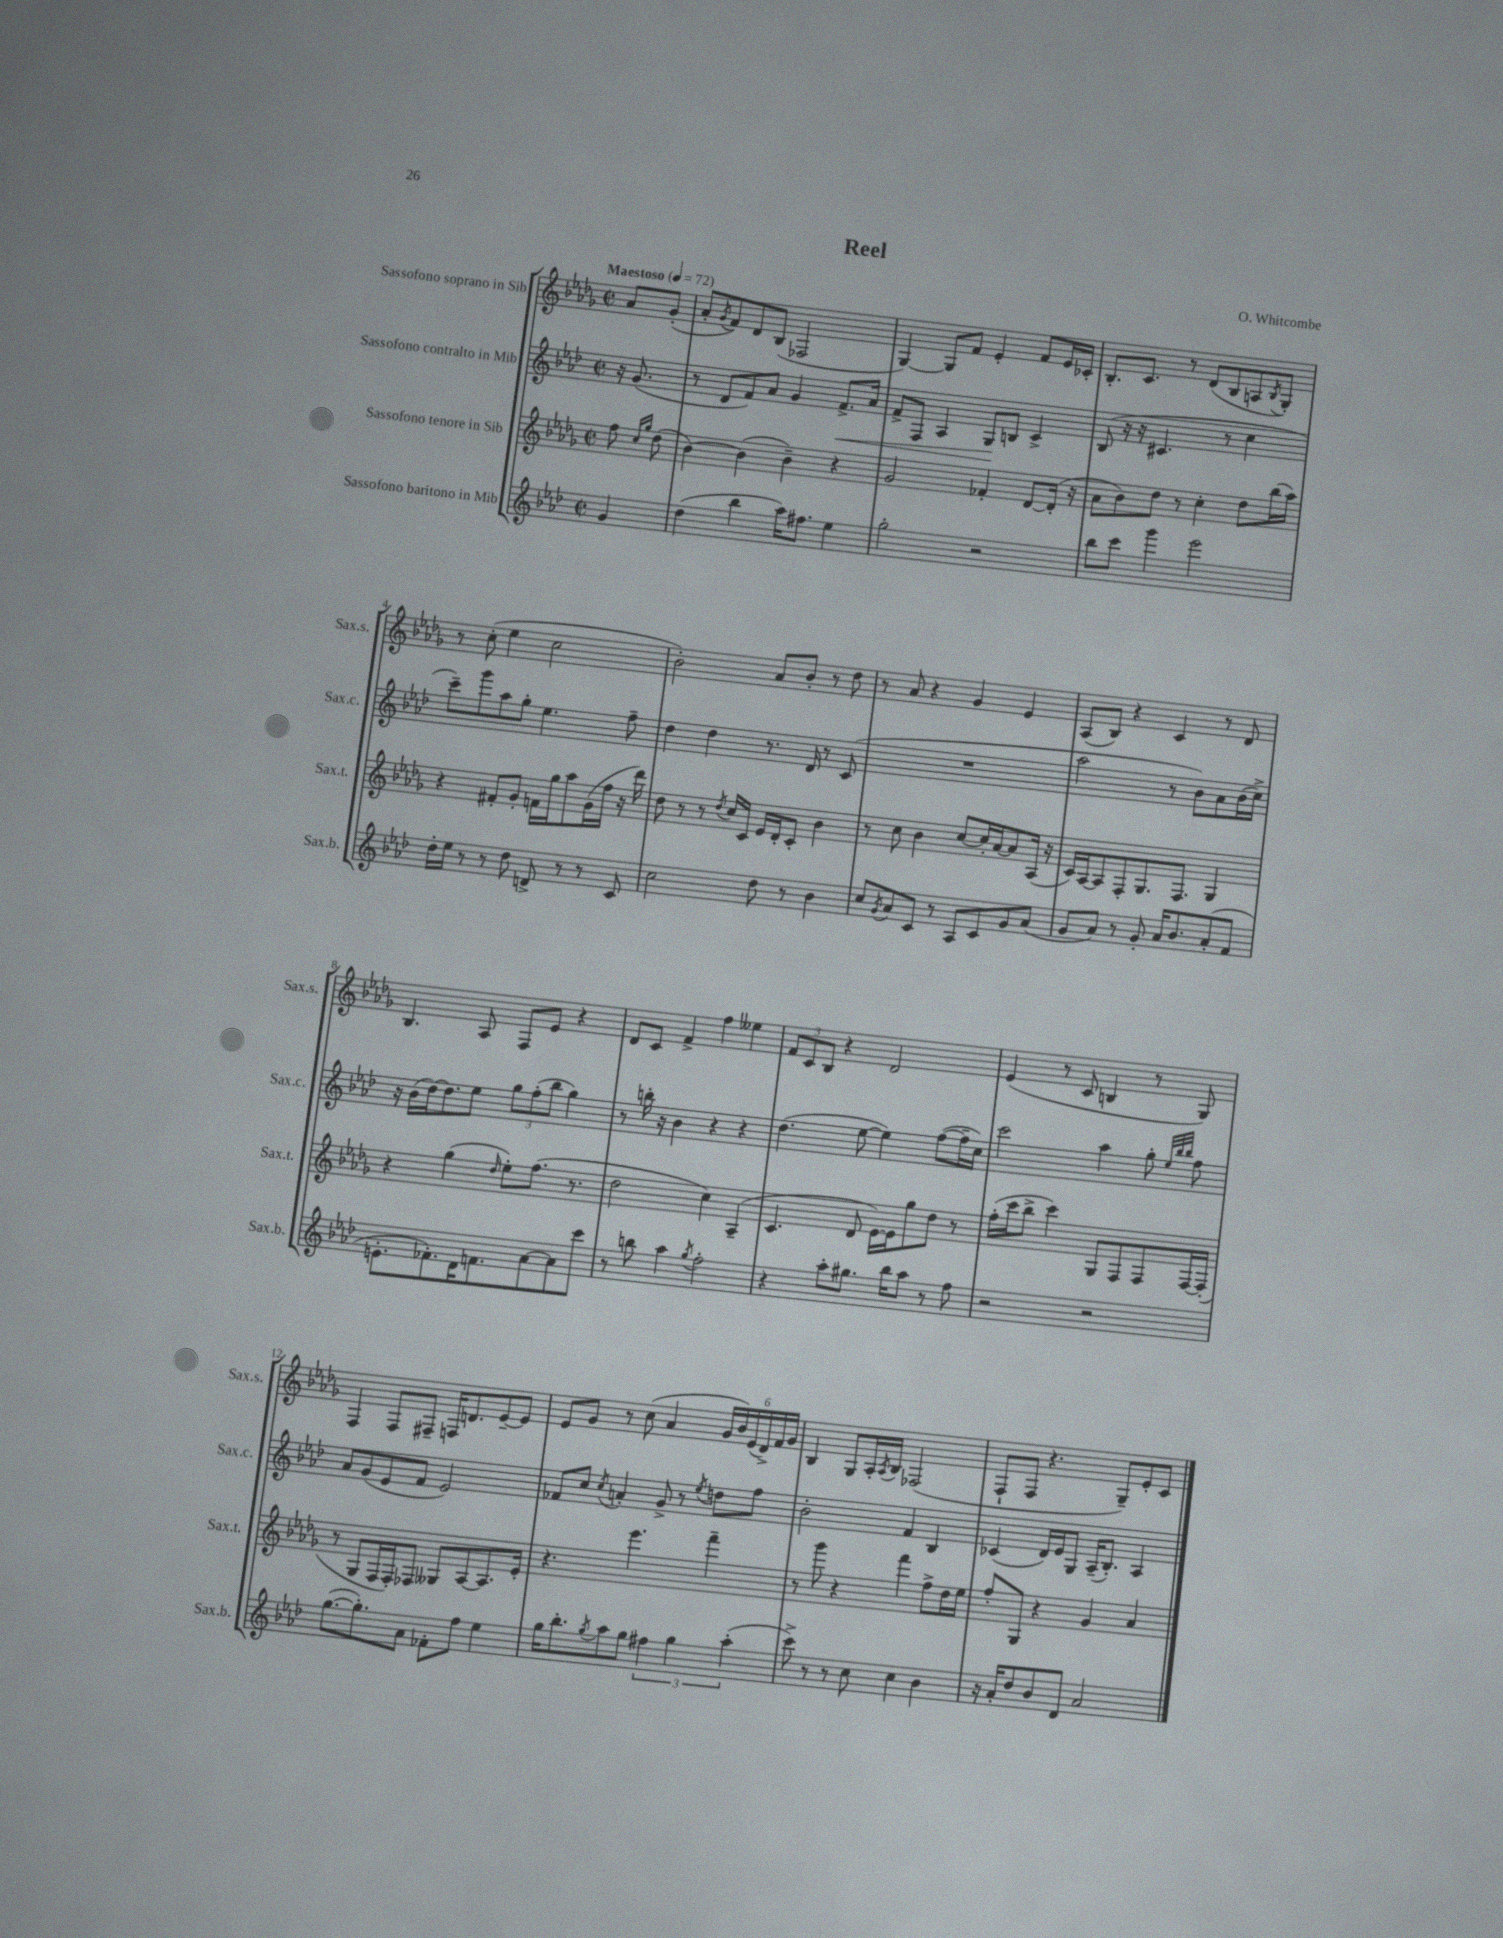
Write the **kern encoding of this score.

**kern	**kern	**kern	**kern
*staff4	*staff3	*staff2	*staff1
*clefG2	*clefG2	*clefG2	*clefG2
*k[b-e-a-d-]	*k[b-e-a-d-g-]	*k[b-e-a-d-]	*k[b-e-a-d-g-]
*M2/2	*M2/2	*M2/2	*M2/2
*met(c|)	*met(c|)	*met(c|)	*met(c|)
*MM72	*MM72	*MM72	*MM72
4g/	8ff\	16r	8a-/L
.	.	(8.g/	.
.	16qqcc/LL	.	.
.	16qqgg-/JJ	.	.
.	(8dd-\	.	(8g-'/J
=	=	=	=
(4dd-\	[4b-\)	8r	8a-'/L
.	.	.	8qg-/
.	.	8d-/L	8f/)
4bb-\	(4b-\]	8f/)	8d-/
.	.	8a-/J	(8B-/J
16aa-\LK)	4b-~\)	4g/	2F-/
8.ff#\J	.	.	.
4ee-\	4r	8.f^/L	.
.	.	16a-/Jk	.
=	=	=	=
2gg'\	2g-/	8f^/L	[4G-/)
.	.	8F/J	.
.	.	4A-/	8G-/]L
.	.	.	8f/J
2r	4f-'/	8G/L	4e-'/
.	.	8B/J	.
.	[8d-/L	4c^/	8f/L
.	(16d-'/]Jk	.	16e-/L
.	16r	.	16c-'/JJ
=	=	=	=
8bb-\L	8a-\L	(8B-/	8.B-'/L
8ccc\J	8b-\)	16r	.
.	.	16r	8.c/J
4ggg\	8dd-\J	4.c#/	.
.	8r	.	8r
2eee-\	4cc'\	.	(8d-/L
.	.	8r	8B-/
.	8dd-\L	4cc\	8A/
.	.	.	8qB-/
.	(16bb-\L	.	8G-'/J)
.	16aa-\JJ)	.	.
=	=	=	=
16dd-'\LL	4r	8ccc~\L)	8r
16ee-\JJ	.	.	.
8r	.	8ggg\	(8cc'\
8r	8f#'/L	8aa-\	4ee-\
8dd-\	8g-'/J	8gg'\J	.
8d^/	16f\LL	4.ee-\	2cc\
.	16gg-\J	.	.
8r	8aa-\	.	.
8r	(16g-\L	.	.
.	16ff\JJ	.	.
8c/	16r	8ff~\	.
.	16ddd-\)	.	.
=	=	=	=
2cc\	8dd-\	4dd-\	2b-'\)
.	8r	.	.
.	8r	4dd-\	.
.	8qdd-/	.	.
.	16cc/LL	.	.
.	16c/JJ	.	.
8dd-\	16e-/LL	8.r	8a-/L
.	16d-'/J	.	.
8r	8c'/J	.	8b-'/J
.	.	16d-/	.
4b-\	4b-\	8r	8r
.	.	(8c/	8dd-\
=	=	=	=
8cc/L	8r	1r	8r
8qg/	.	.	.
8a-/	8cc\	.	8a-/
8c/J	4b-\	.	4r
8r	.	.	.
8A-/L	[8cc/L	.	4g-/
8c/	16cc'/]L	.	.
.	[16a-/J	.	.
8g/	8a-/]	.	4e-/
(8a-/J	(16A-/Jk	.	.
.	16r	.	.
=	=	=	=
8g/L	16c/LL)	2aa-\	(8A-/L
.	[16A-/J	.	.
8a-/J)	8A-/]	.	8B-/J)
8r	8F'/	.	4r
8g'/	8.G-/	.	.
16a-/LK	.	8r	4c/
8.b-/	8.F/J	.	.
.	.	8b-\L)	.
(8a-'/	4G-/	8a-\	8r
8f/J	.	(16b-\L	8d-/
.	.	16cc^\JJ)	.
=	=	=	=
8.e'\L	4r	16r	4.B-/
.	.	(16b-\LL	.
.	.	[16dd-\J)	.
8.f-'\)	.	8.dd-\]	.
.	(4gg-\	.	.
16d-\K	.	8ee-\J	8A-/
8.f\	.	.	.
.	16qqdd-/	.	.
.	8ee-'\L)	12gg\L	8F/L
.	.	(12ff'\	.
[8a-\	(8.ff\J	.	8e-/J
.	.	12bb-\J	.
8a-\]	.	4gg\)	4r
.	8.r	.	.
8ccc\J	.	.	.
=	=	=	=
8r	2dd-\	8r	8d-/L
8bb\	.	16bb'\	8c/J
.	.	16r	.
4aa-\	.	4b-\	4f^/
8qgg/	.	.	.
2ff'\	4cc\)	4r	4ff\
.	(4A-~/	4r	4ee--\
=	=	=	=
4r	4.c/	(4.dd-\	12f/L
.	.	.	12c/
.	.	.	12B-/J
8aa-'\L	.	.	4r
8.gg#\J	8d-/	[8ee-\	.
.	[16e-\LL)	4ee-\])	2d-/
16bb-\LK	16e-\]J	.	.
8aa-\J	8gg-\	.	.
8r	8dd-\J	([8ff\L	.
8ff\	8r	16ff~\]L	.
.	.	16cc\JJ)	.
=	=	=	=
2r	(16ff'\LL	2ccc\	(4e-/
.	16ccc\J	.	.
.	8bb-^\J	.	.
.	4ccc\)	.	8r
.	.	.	8c/
2r	8G-/L	4aa-\	4B/
.	8F/	.	.
.	8F/	8gg'\	8r
.	.	32qqee-/LLL	.
.	.	32qqbb-/	.
.	.	32qqbb-/JJJ	.
.	[16F/L	8ff\	8G-/)
.	(16F'/]JJ	.	.
=	=	=	=
([8.gg\L	8r	8a-/L	4F/
.	8G-/L	(8g/	.
8.gg'\])	.	.	.
.	16F/L	8e-/	8F/L
.	16F'/J)	.	.
8a-\J	8F-/J	8f/J	8F#~/J
8f-'\L	8G--/L	2e-/)	16F/LK
.	.	.	8.d/
8ff\J	[8A-/	.	.
4ee-\	8.A-/]	.	[8e-~/
.	.	.	8e-/]J
.	16e-'/Jk	.	.
=	=	=	=
16gg\LK	4.r	8f-/L	8e-/L
8.bb-'\	.	.	.
.	.	8cc/J	8g-/J
8qgg/	.	8qcc/	.
8aa-\	.	4a'/	8r
8gg\J	4.eee-\	.	(8cc\
6ff#\	.	8g^/	4a-/
.	.	8r	.
6gg\	.	.	.
.	.	8qee-/	.
.	4fff~\	8dd\L	24g-/LL
.	.	.	24b-/)
(6aa-'\	.	.	(24e-/
.	.	8ff\J	24d-^/)
.	.	.	24f/
.	.	.	24g-/JJ
=	=	=	=
8ccc^\)	8r	2b-'\	4B-/
8r	8ggg-\	.	.
8r	4r	.	8G-/L
8cc\	.	.	16A-'/L
.	.	.	8qA-/
.	.	.	16B-/JJ
4cc\	4fff\	4f/	(2F-/
4b-\	8ff^\L	4B-/	.
.	16dd-\L	.	.
.	16ee-\JJ	.	.
=	=	=	=
16r	8ff'/L	(4c-/	8F`/L
16a-'/LK	.	.	.
8dd-/	8G-/J	.	8F/J
8b-/	4r	16d-/LL)	4.r
.	.	16e-/J	.
8d-/J	.	8G/J	.
2a-/	4g-/	(16A-~/LK	.
.	.	8.B-'/J)	.
.	.	.	8G-~/L)
.	4a-/	4A-/	8e-'/
.	.	.	8c/J
==	==	==	==
*-	*-	*-	*-
